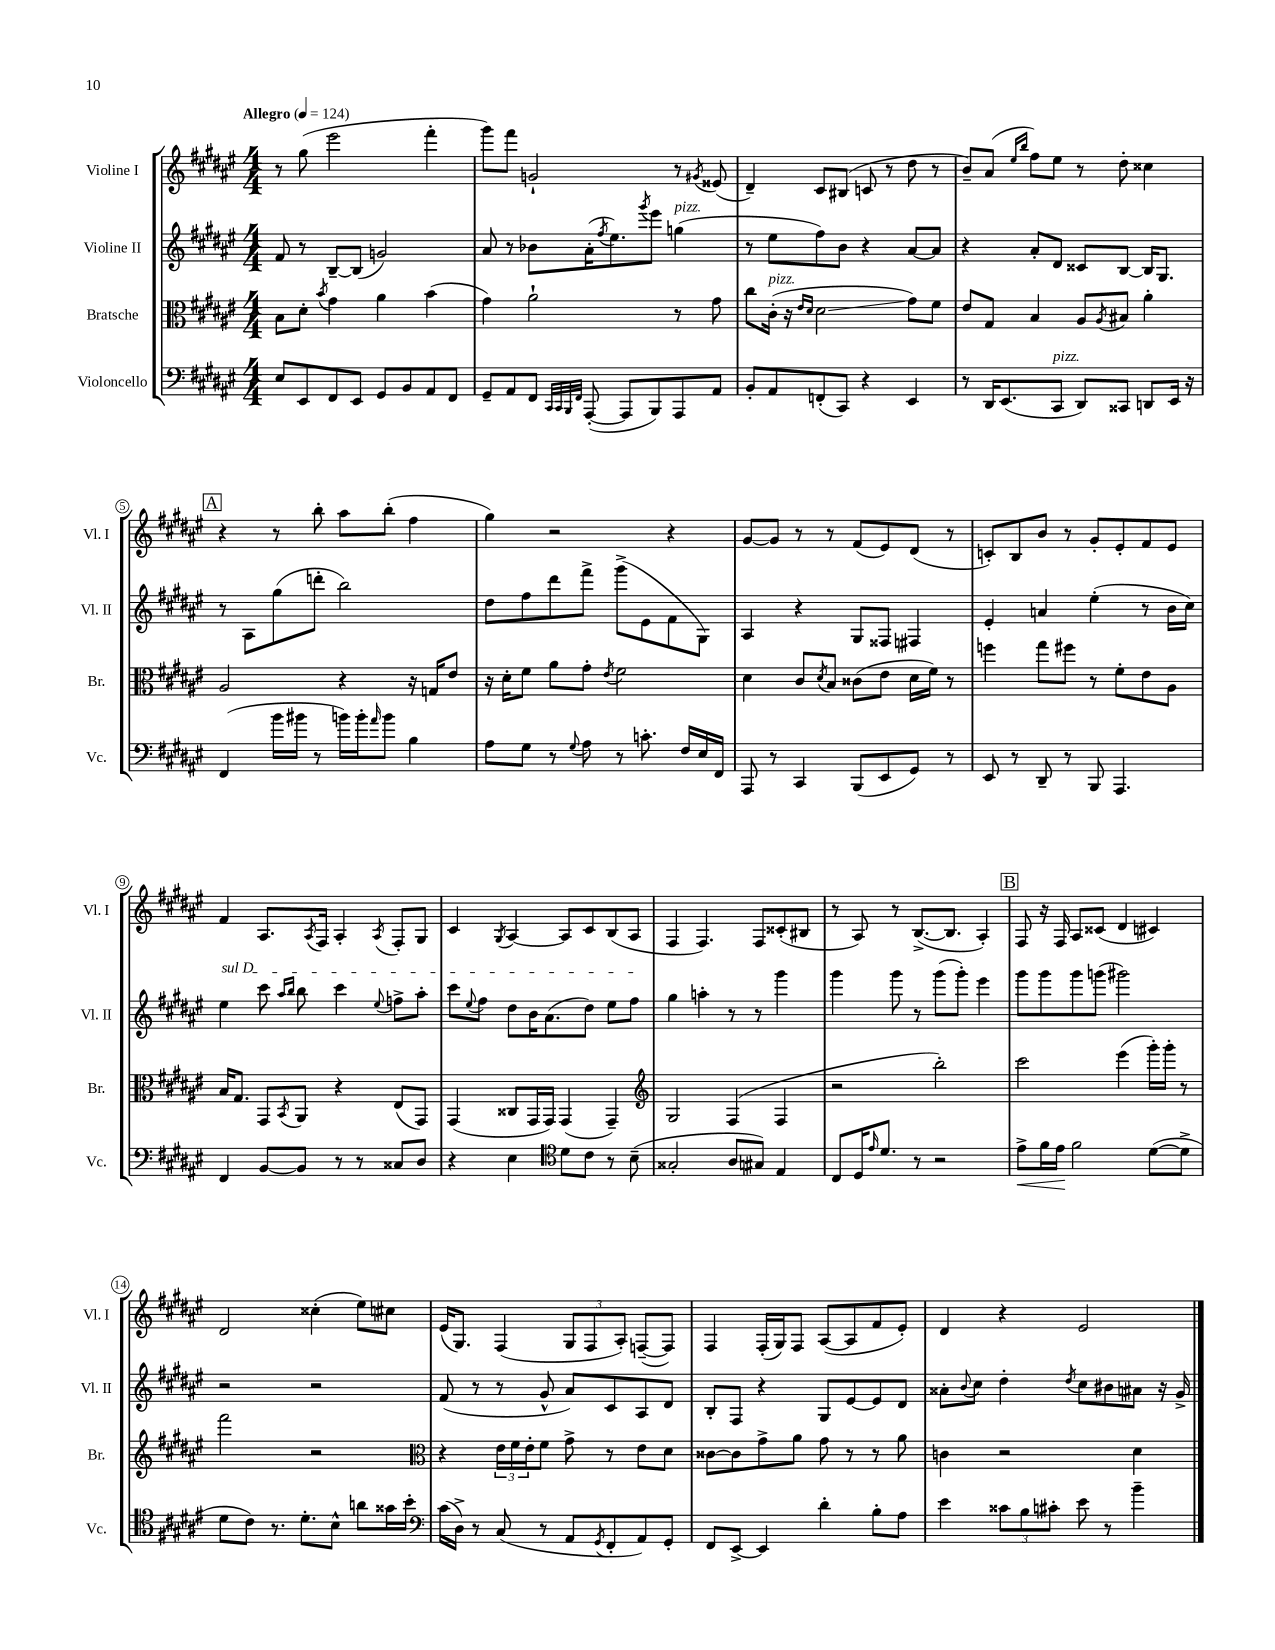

**kern	**kern	**kern	**kern
*staff4	*staff3	*staff2	*staff1
*clefF4	*clefC3	*clefG2	*clefG2
*k[f#c#g#d#a#e#]	*k[f#c#g#d#a#e#]	*k[f#c#g#d#a#e#]	*k[f#c#g#d#a#e#]
*M4/4	*M4/4	*M4/4	*M4/4
*MM124	*MM124	*MM124	*MM124
8E#	8B	8f#	8r
8EE#	8d#'	8r	(8gg#
.	8qb	.	.
8FF#	4g#	[8B~	2eee#
8EE#	.	(8B]	.
8GG#	4a#	2g)	.
8BB	.	.	.
8AA#	(4b	.	4fff#'
8FF#	.	.	.
=	=	=	=
8GG#~	4g#)	8a#	8ggg#)
8AA#	.	8r	8fff#
8FF#	2a#`	8b-	2g`
32qqCC#	.	.	.
32qqCC#	.	.	.
32qqBBB	.	.	.
32qqFF#	.	.	.
([8AAA#'	.	(16a#'	.
.	.	8qff#	.
.	.	8.ee#)	.
8AAA#]	.	.	.
.	.	8qggg#	.
8BBB)	.	8eee#	.
8AAA#	8r	(4gg	8r
.	.	.	8qg#
8AA#	8g#	.	(8e##
=	=	=	=
8BB'	8cc#	8r	4d#~)
8AA#	(16c#'	8ee#	.
.	16r	.	.
.	16qqe#	.	.
.	16qqd#	.	.
(8FF'	2d#	8ff#)	8c#
8CC#)	.	8b	(8B#
4r	.	4r	8c
.	.	.	8r
4EE#	8g#)	[8a#	8dd#
.	8f#	8a#]	8r
=	=	=	=
8r	8e#	4r	8b~)
16DD#	8G#	.	(8a#
(8.EE#	.	.	.
.	.	.	16qqee#
.	.	.	16qqbb
.	4B	8a#'	8ff#)
8CC#	.	8d#	8ee#
8DD#)	8A#	8c##	8r
.	8qA#	.	.
8CC##	8B#	[8B	8dd#'
8DD	4a#'	16B]	4cc##
.	.	8.G#	.
16EE#	.	.	.
16r	.	.	.
=	=	=	=
(4FF#	2A#	8r	4r
.	.	8A#	.
16b	.	(8gg#	8r
16b#	.	.	.
8r	.	8ddd'	8bb'
16b)	4r	2bb)	8aa#
16b'	.	.	.
16qqa#	.	.	.
8b	.	.	(8bb'
4B	16r	.	4ff#
.	16G	.	.
.	8e#	.	.
=	=	=	=
8A#	16r	8dd#	4gg#)
.	16d#'	.	.
8G#	8f#	8ff#	.
8r	8a#	8ddd#	2r
8qqG#	.	.	.
8A#	8g#'	8fff#^	.
.	8qe#	.	.
8r	2f#	(8ggg#^	.
8.c'	.	8e#	.
.	.	8f#	4r
16F#	.	.	.
16E#	.	8G#)	.
16FF#	.	.	.
=	=	=	=
8AAA#	4d#	4A#	[8g#
8r	.	.	8g#]
4CC#	8c#	4r	8r
.	8qd#	.	.
.	8B	.	8r
(8BBB	(8c##	8G#	(8f#
8EE#	8e#	8F##	8e#)
8GG#)	16d#	4F#	(8d#
.	16f#)	.	.
8r	8r	.	8r
=	=	=	=
8EE#	4ff	4e#'	8c')
8r	.	.	8B
8DD#~	8gg#	4a	8b
8r	8ff#	.	8r
8BBB	8r	(4ee#'	8g#'
4.AAA#	8f#'	.	8e#'
.	8e#	8r	8f#
.	8A#	16b	8e#
.	.	16cc#)	.
=	=	=	=
4FF#	16B	4ee#	4f#
.	8.G#	.	.
[8BB	8GG#	8ccc#	8.A#
.	.	16qqaa#	.
.	8qBB	16qqbb	.
8BB]	8AA#	8bb	.
.	.	.	8qA#
.	.	.	16F#
8r	4r	4ccc#	4A#'
8r	.	.	.
.	.	8qqee#	8qA#
8C##	(8E#	8ff^	8F#'
8D#	8GG#)	8aa#'	8G#
=	=	=	=
4r	(4GG#	8ccc#	4c#
.	.	8qqee#	.
.	.	8ff#	.
.	.	.	8qG#
4E#	8C##	8dd#	[4A#
.	16GG#	16b	.
.	16GG#)	(8.a#	.
*clefC4	*	*	*
8d#	(4GG#	.	8A#]
8c#	.	8dd#)	8c#
8r	4GG#~)	8ee#	(8B
(8B~	.	8ff#	8A#
=	=	=	=
*	*clefG2	*	*
2G##'	2G#	4gg#	4F#
.	.	4aa'	4.F#)
8A#	(4F#	8r	.
8G#)	.	8r	8F#
4E#	4F#	4ggg#	(8c##'
.	.	.	8B#
=	=	=	=
8C#	2r	4ggg#	8r
16D#	.	.	8A#)
16qqe#	.	.	.
8.d#	.	.	.
.	.	8ggg#	8r
8r	.	8r	([8.B^
2r	2bb')	(8ggg#	.
.	.	.	8.B]
.	.	8ggg#')	.
.	.	4eee#	4A#')
=	=	=	=
8e#^	2ccc#	8ggg#	8F#
16f#	.	8ggg#	16r
16e#	.	.	16F#
2f#	.	8ggg#	8A#
.	.	(8ggg	(8c##
.	(4eee#	2ggg#)	4d#
([8d#	16ggg#')	.	4c#)
.	16ggg#'	.	.
8d#^]	8r	.	.
=	=	=	=
8d#	2fff#	2r	2d#
8c#)	.	.	.
8.r	.	.	.
8.d#'	.	.	.
.	2r	2r	(4cc##'
8B^^	.	.	.
8a	.	.	8ee#)
16g##	.	.	8cc#
16b'	.	.	.
=	=	=	=
*clefF4	*clefC3	*	*
(16c#	4r	(8f#	(16e#
16D#^)	.	.	8.G#)
8r	.	8r	.
(8C#	24e#	8r	(4F#
.	24f#	.	.
.	24e#'	.	.
8r	8f#	8g#^^	.
8AA#	8g#^	8a#)	12G#
.	.	.	12F#
8qGG#	.	.	.
8FF#'	8r	8c#	.
.	.	.	12A#')
8AA#)	8e#	8A#	([8F~
8GG#'	8d#	8d#	8F])
=	=	=	=
8FF#	[8c##	8B'	4F#
[8EE#^	8c##]	8F#	.
4EE#]	8g#^	4r	(16F#'
.	.	.	16G#)
.	8a#	.	8F#
4d#'	8g#	8G#	([8A#
.	8r	[8e#	8A#]
8B'	8r	8e#]	8f#
8A#	8a#	8d#	8e#')
=	=	=	=
4e#	4c	8a##'	4d#
.	.	8qqb	.
.	.	8cc#	.
12c##	2r	4dd#'	4r
12B	.	.	.
12c#'	.	.	.
.	.	8qdd#	.
8e#	.	8cc#	2e#
8r	.	8b#	.
4b~	4d#	8a#	.
.	.	16r	.
.	.	16g#^	.
==	==	==	==
*-	*-	*-	*-
